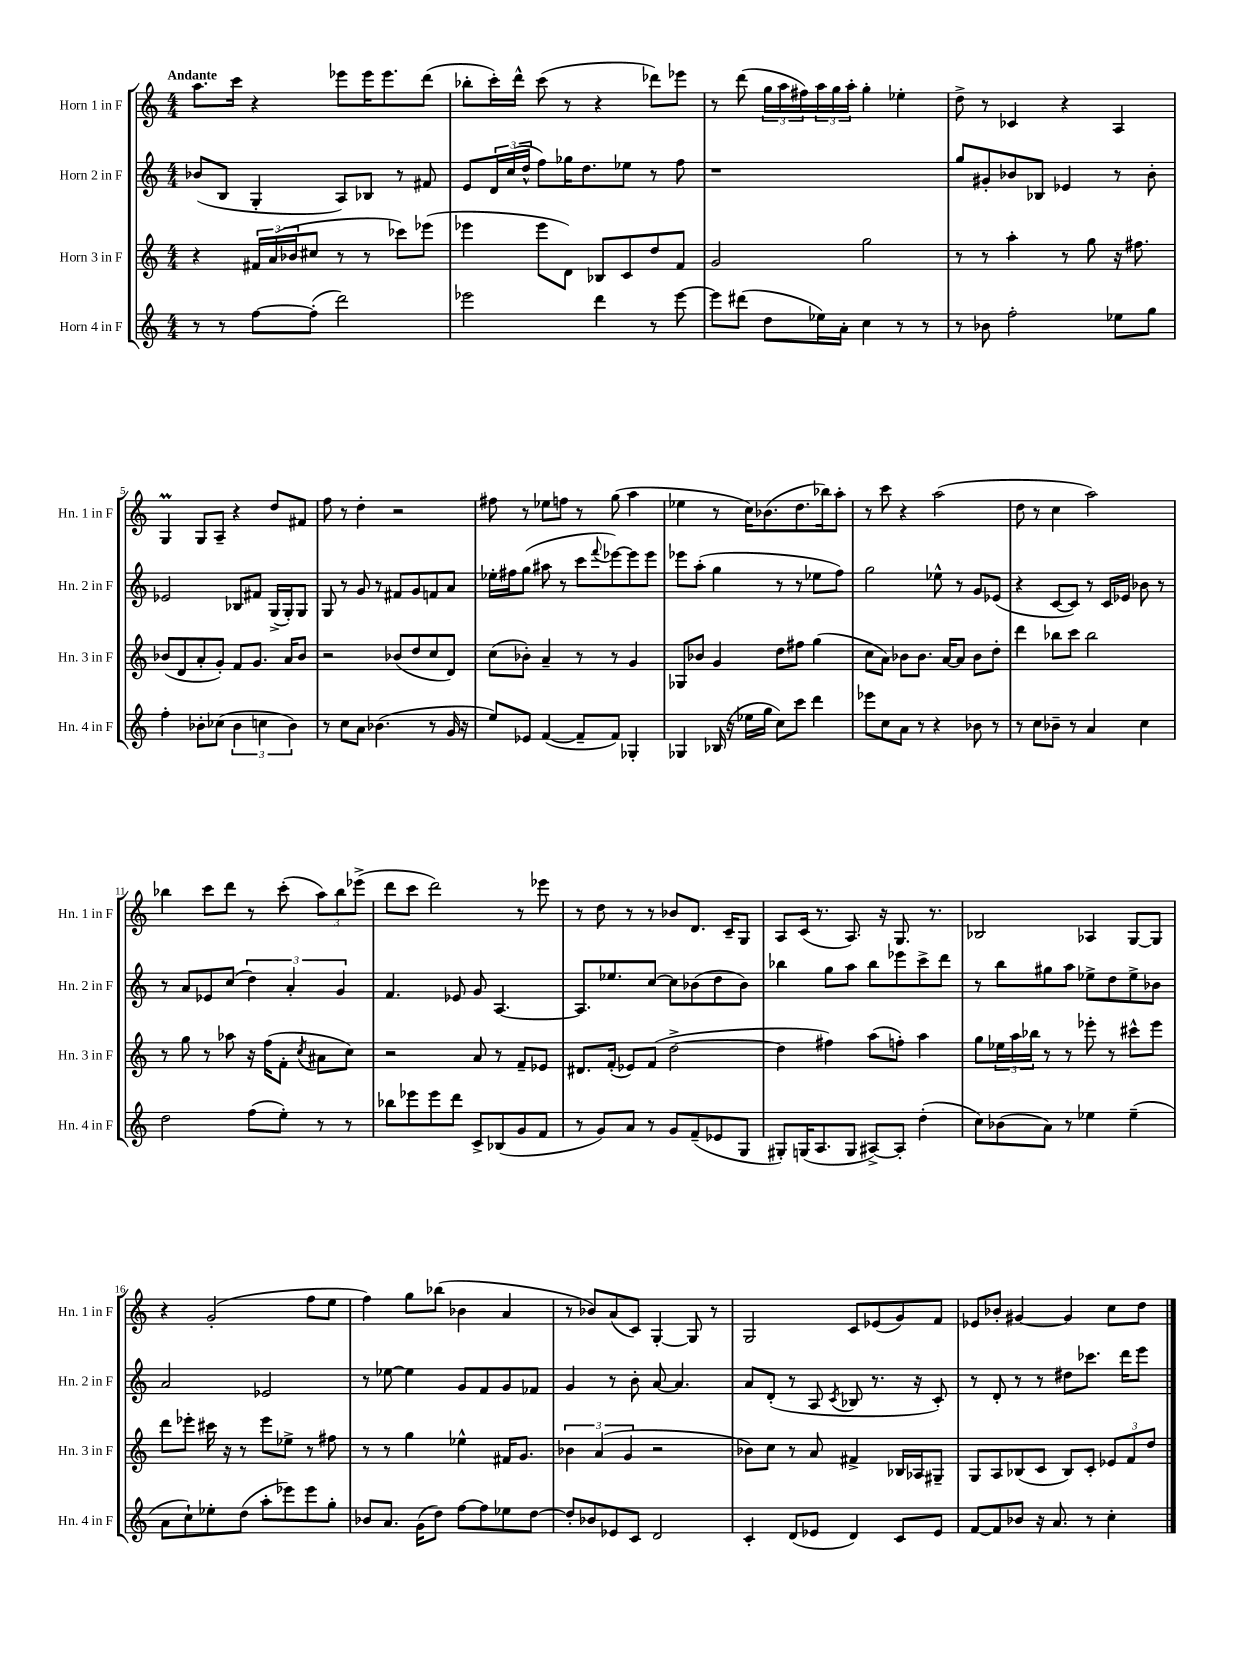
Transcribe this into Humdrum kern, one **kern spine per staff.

**kern	**kern	**kern	**kern
*part4	*part3	*part2	*part1
*staff4	*staff3	*staff2	*staff1
*I"Horn 4 in F	*I"Horn 3 in F	*I"Horn 2 in F	*I"Horn 1 in F
*I'Hn. 4 in F	*I'Hn. 3 in F	*I'Hn. 2 in F	*I'Hn. 1 in F
*clefG2	*clefG2	*clefG2	*clefG2
*k[]	*k[]	*k[]	*k[]
*M4/4	*M4/4	*M4/4	*M4/4
=1	=1	=1	=1
!	!	!	!LO:TX:a:B:t=Andante
8r	4r	(8b-X/L	8.aa\L
8r	.	8B/J	.
.	.	.	16ccc\Jk
[8ff\L	24f#X/LL	4G'/	4r
.	(24a/	.	.
.	24b-X/J	.	.
(8ff'\J]	8cc#X/J	.	.
2ddd\)	8r	8A/L)	8eee-X\L
.	8r	8B-X/J	16eee-\K
.	.	.	8.eee-\
.	8ccc-X\L)	8r	.
.	(8eee-X\J	8f#X/	(8ddd\J
=2	=2	=2	=2
2eee-X\	4eee-X\	8e/L	8bb-X'\L
.	.	24d/L	16ccc'\L)
.	.	(24cc/	.
.	.	.	16ddd^^\JJ
.	.	24dd^^/JJ	.
.	8eee-\L	8ff\L)	(8ccc\
.	8d\J)	16gg-X\K	8r
.	.	8.dd\	.
4ddd\	8B-X/L	.	4r
.	8c/	8ee-X\J	.
8r	8dd/	8r	8ddd-X\L)
[8eee-\	8f/J	8ff\	8eee-X\J
=3	=3	=3	=3
8eee-\L]	2g/	1r	8r
(8ddd#X\J	.	.	(8ddd\
8dd\L	.	.	24gg\LL
.	.	.	24aa\
.	.	.	24ff#X\)
16ee-X\L)	.	.	24aa\
.	.	.	24gg\
16a'\JJ	.	.	.
.	.	.	24aa'\JJ
4cc\	2gg\	.	4gg'\
8r	.	.	4ee-X'\
8r	.	.	.
=4	=4	=4	=4
8r	8r	8gg/L	8dd^\
8b-X\	8r	8g#X'/	8r
2ff'\	4aa'\	8b-X/	4c-X/
.	.	8B-X/J	.
.	8r	4e-X/	4r
.	8gg\	.	.
8ee-X\L	16r	8r	4A/
.	8.ff#X\	.	.
8gg\J	.	8b-'\	.
!!LO:LB:g=z
=5	=5	=5	=5
4ff'\	(8b-X/L	2e-X/	4GM/
.	8d/	.	.
8b-X'\L	8a'/	.	8G/L
(8cc-X\J	8g'/J)	.	8A~/J
6b-\	8f/L	8B-X/L	4r
.	8.g/J	8f#X/J	.
6ccn\	.	.	.
.	.	(16G^/LL	8dd/L
.	16a/KL	16G'/J)	.
6b-\)	.	.	.
.	8b-/J	8G/J	8f#X/J
=6	=6	=6	=6
8r	2r	8G/	8ff\
8cc\L	.	8r	8r
8a\J	.	8g/	4dd'\
(4.b-X\	.	8r	.
.	(8b-X/L	8f#X/L	2r
.	8dd/	8g/	.
8r	8cc/	8fn/	.
16g/	8d/J)	8a/J	.
16r	.	.	.
=7	=7	=7	=7
8ee/L)	(8cc\L	16ee-X'\LL	8ff#X\
.	.	16ff#X\J	.
8e-X/J	8b-X'\J)	(8gg\J	8r
([4f/	4a~/	8aa#X\	8ee-X\L
.	.	8r	8ffn\J
8f~/L]	8r	8ccc\L	8r
.	.	8qqfff/	.
8f/J)	8r	[8eee-X\)	(8gg\
4G-X'/	4g/	8eee-\]	4aa\
.	.	8eee-\J	.
=8	=8	=8	=8
4G-X/	8G-X/L	8eee-X\L	4ee-X\
.	8b-X/J	(8aa'\J	.
(16B-X/	4g/	4gg\	8r
16r	.	.	.
16ee-X\LL	.	.	16cc\KL)
16gg\JJ	.	.	(8.b-X\
8cc\L)	8dd\L	8r	.
8ccc\J	8ff#X\J	8r	8.dd\
4ddd\	(4gg\	8ee-X\L	.
.	.	.	16bb-X\k)
.	.	8ff\J)	8aa'\J
=9	=9	=9	=9
8eee-X\L	8cc\L	2gg\	8r
8cc\	8a\J)	.	8ccc\
8a\J	8b-X\L	.	4r
8r	8.b-\J	.	.
4r	.	8ee-X^^\	(2aa\
.	[16a/KL	.	.
.	8a/J]	8r	.
8b-X\	8b-\L	8g/L	.
8r	8dd'\J	(8e-X/J	.
=10	=10	=10	=10
8r	4ddd\	4r	8dd\
8cc\L	.	.	8r
8b-X~\J	8bb-X\L	[8c/L	4cc\
8r	8ccc\J	8c/J])	.
4a/	2bb-\	8r	2aa\)
.	.	16c/LL	.
.	.	16e-X/JJ	.
4cc\	.	8b-X\	.
.	.	8r	.
!!LO:LB:g=z
=11	=11	=11	=11
2dd\	8r	8r	4bb-X\
.	8gg\	8a/L	.
.	8r	8e-X/	8ccc\L
.	8aa-X\	(8cc/J	8ddd\J
(8ff\L	16r	6dd\)	8r
.	(16ff\KL	.	.
8ee'\J)	8f'\J	.	(8ccc'\
.	.	6a'/	.
.	8qcc/	.	.
8r	8a#X\L	.	12aa\L)
.	.	6g/	12bb-\
8r	8cc\J)	.	.
.	.	.	(12eee-X^\J
=12	=12	=12	=12
8bb-X\L	2r	4.f/	8ddd\L
8eee-X\	.	.	8ccc\J
8eee-\	.	.	2ddd\)
8ddd\J	.	8e-X/	.
8c^/L	8a/	8g/	.
(8B-X/	8r	[4.A/	.
8g/	8f~/L	.	8r
8f/J	8e-X/J	.	8eee-X\
=13	=13	=13	=13
8r	8.d#X/L	8.A/L]	8r
8g/L)	.	.	8dd\
.	(16f'/Jk	8.ee-X/	.
8a/J	8e-X/L)	.	8r
8r	(8f/J	[8cc/J	8r
8g/L	[2dd^\	8cc\L]	8b-X/L
(8f~/	.	(8b-X\	8.d/J
8e-X/	.	8dd\	.
.	.	.	16c~/KL
8G/J	.	8b-\J)	8G/J
=14	=14	=14	=14
8G#X'/L)	4dd\]	4bb-X\	8A/L
(16Gn/K	.	.	(16c/Jk
8.A/	.	.	8.r
.	4ff#X\)	8gg\L	.
8G/J	.	8aa\J	8.A/)
[8A#X^/L)	(8aa\L	8bb-\L	.
.	.	.	16r
8A#'/J]	8ffn'\J)	8eee-X\	8.G/
(4dd'\	4aa\	8ccc^\	.
.	.	.	8.r
.	.	8ddd\J	.
=15	=15	=15	=15
8cc\L)	8gg\L	8r	2B-X/
(8b-X\	24ee-X\L	8bb\L	.
.	24aa\	.	.
.	24bb-X\JJ	.	.
8a\J)	8r	8gg#X\	.
8r	8r	8aa\J	.
4ee-X\	8eee-X'\	8ee-X^\L	4A-X/
.	8r	8dd\	.
(4ee-~\	8ccc#X^^\L	8ee-^\	[8G/L
.	8eee-\J	8b-X\J	8G/J]
!!LO:LB:g=z
=16	=16	=16	=16
8a\L	8ddd\L	2a/	4r
8cc`\)	8eee-X'\J	.	.
8ee-X'\	16ccc#X\	.	(2g'/
.	16r	.	.
(8dd\J	8r	.	.
8aa'\L	8eee-\L	2e-X/	.
8eee-X\)	8ee-X^\J	.	.
8eee-\	8r	.	8ff\L
8gg'\J	8ff#X\	.	8ee\J
=17	=17	=17	=17
8b-X/L	8r	8r	4ff\)
8.a/J	8r	[8ee-X\	.
.	4gg\	4ee-\]	8gg\L
(16g\KL	.	.	.
8dd\J)	.	.	(8bb-X\J
[8ff\L	4ee-X^^\	8g/L	4b-X\
8ff\]	.	8f/	.
8ee-X\	16f#X/KL	8g/	4a/
.	8.g/J	.	.
[8dd\J	.	8f-X/J	.
=18	=18	=18	=18
8dd'/L]	6b-X\	4g/	8r
8b-X/	.	.	8b-X/L)
.	(6a/	.	.
8e-X/	.	8r	(8a/
.	6g/	.	.
8c/J	.	8b'\	8c/J)
2d/	2r	[8a/	[4G'/
.	.	4.a/]	.
.	.	.	8G/]
.	.	.	8r
=19	=19	=19	=19
4c'/	8b-X\L)	8a/L	2G/
.	8cc\J	(8d'/J	.
(8d/L	8r	8r	.
8e-X/J	8a/	8A/	.
.	.	8qc/	.
4d/)	4f#X^/	8B-X/	8c/L
.	.	8.r	(8e-X/
8c/L	16B-X/LL	.	8g/)
.	16A-X/J	16r	.
8e-/J	8G#X~/J	8c'/)	8f/J
=20	=20	=20	=20
[8f/L	8G/L	8r	8e-X/L
8f/]	8A/	8d'/	8b-X'/J
8b-X/J	(8B-X/	8r	[4g#X/
16r	8c/J	8r	.
8.a/	.	.	.
.	8B-/L)	8dd#X\L	4g#/]
8r	8c'/J	8.ccc-X\J	.
4cc'\	12e-X/L	.	8cc\L
.	.	16ddd\KL	.
.	12f/	.	.
.	.	8eee\J	8dd\J
.	12dd/J	.	.
==	==	==	==
*-	*-	*-	*-
